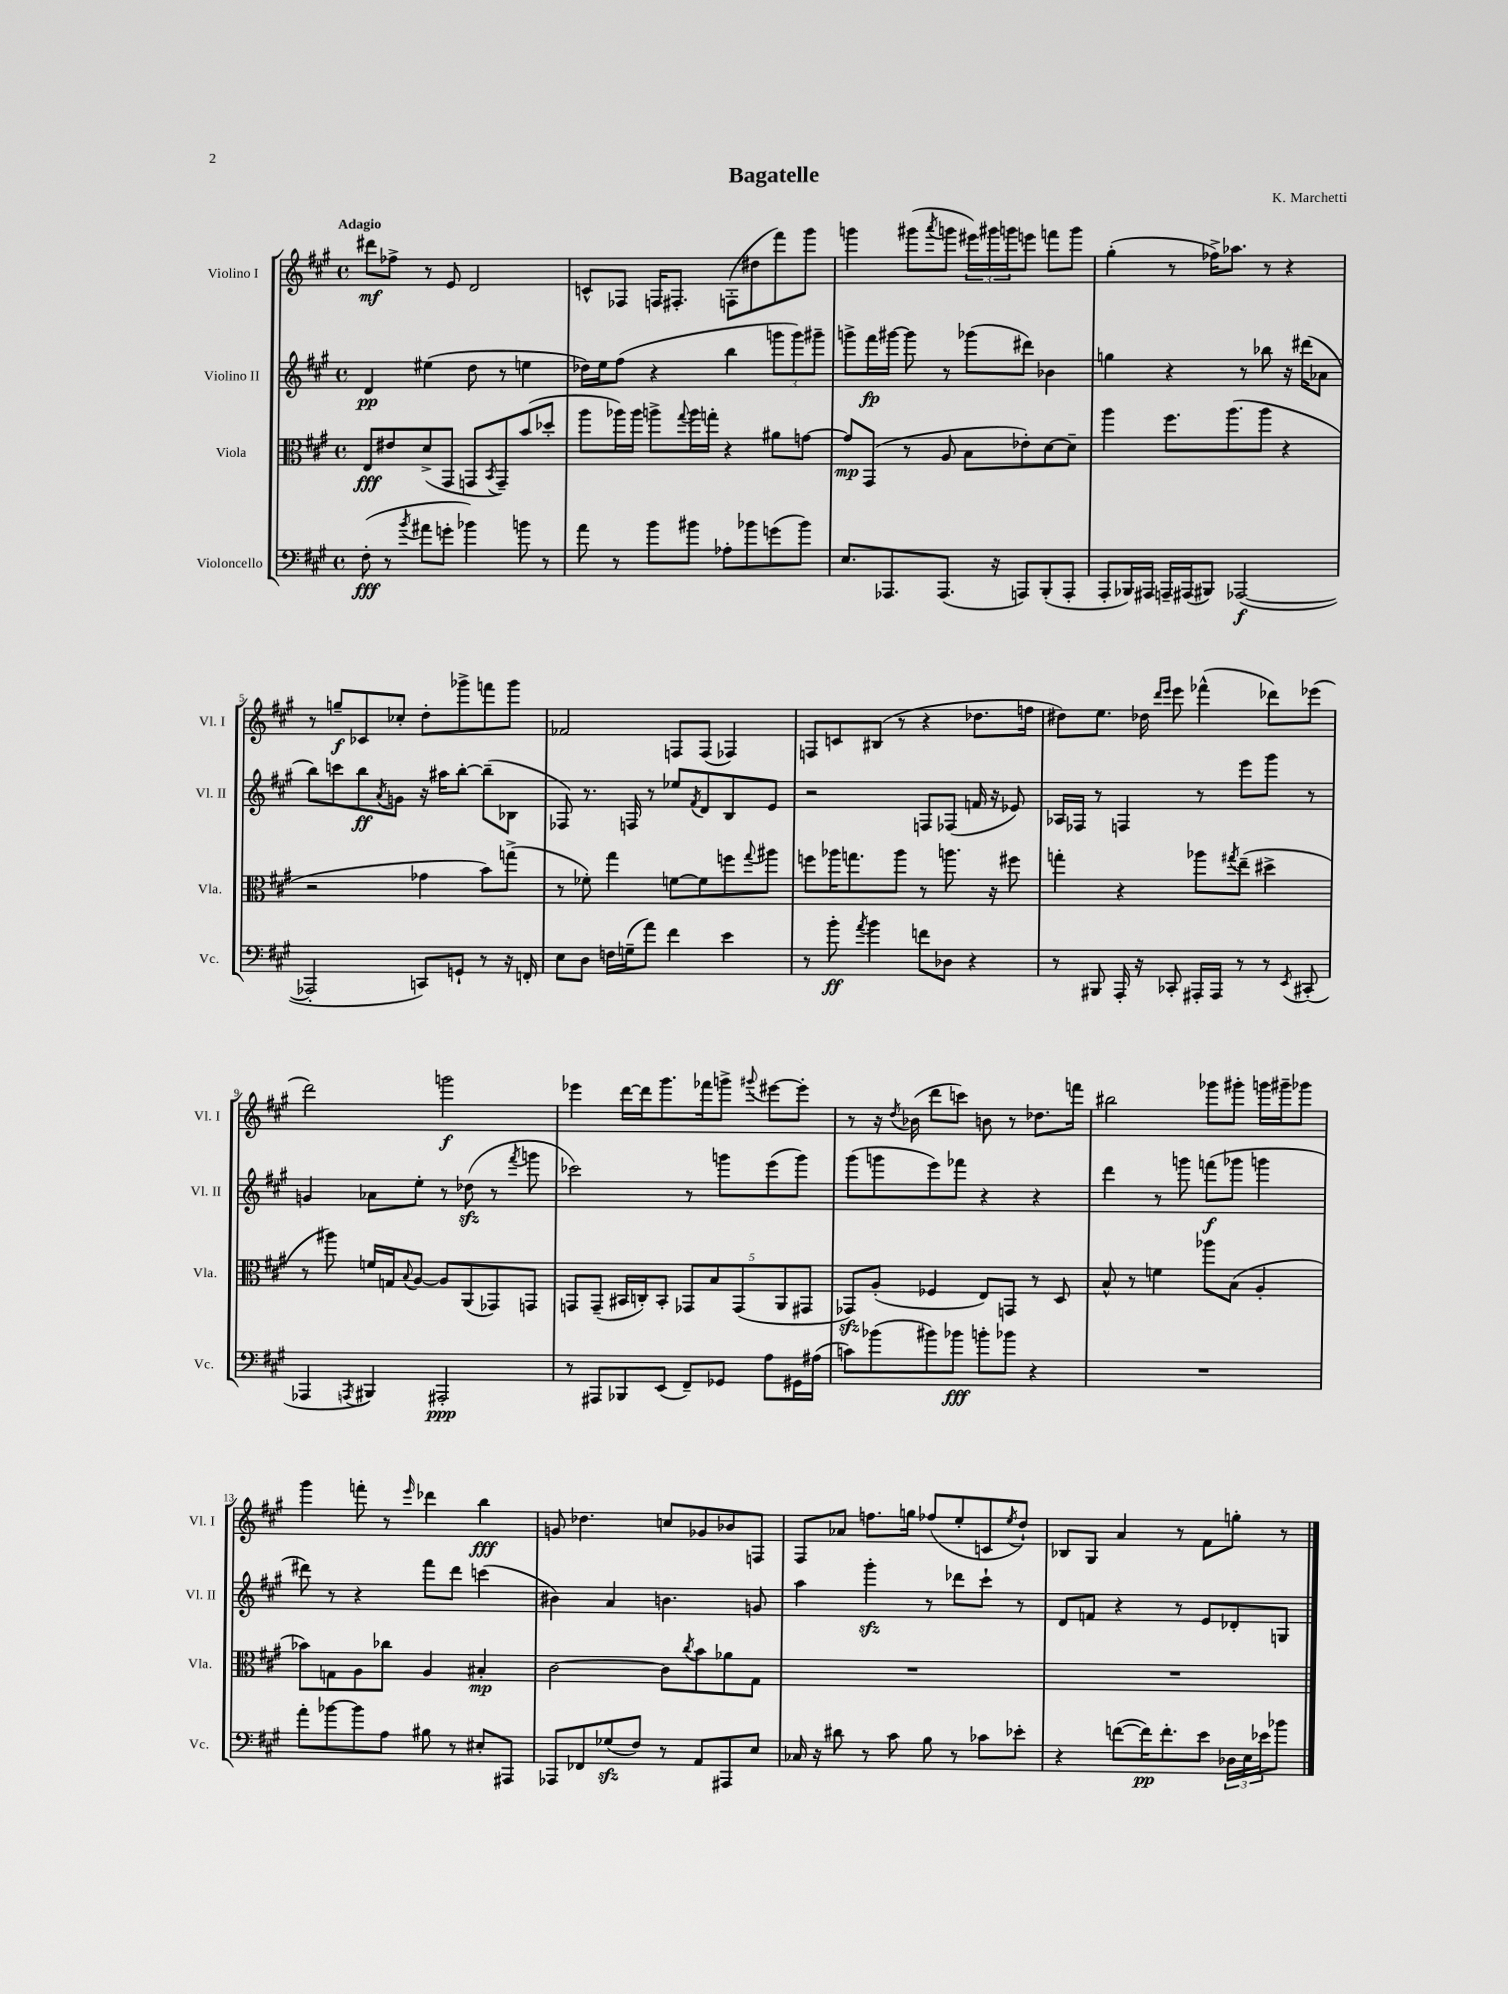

**kern	**dynam	**kern	**dynam	**kern	**dynam	**kern	**dynam
*part4	*part4	*part3	*part3	*part2	*part2	*part1	*part1
*staff4	*staff4	*staff3	*staff3	*staff2	*staff2	*staff1	*staff1
*I"Violoncello	*	*I"Viola	*	*I"Violino II	*	*I"Violino I	*
*I'Vc.	*	*I'Vla.	*	*I'Vl. II	*	*I'Vl. I	*
*clefF4	*	*clefC3	*	*clefG2	*	*clefG2	*
*k[f#c#g#]	*	*k[f#c#g#]	*	*k[f#c#g#]	*	*k[f#c#g#]	*
*M4/4	*	*M4/4	*	*M4/4	*	*M4/4	*
*met(c)	*	*met(c)	*	*met(c)	*	*met(c)	*
=1	=1	=1	=1	=1	=1	=1	=1
!	!	!	!	!	!	!LO:TX:a:B:t=Adagio	!
(8F#'\	fff	8E/L	fff	4d/	pp	8ddd#X\L	mf
8r	.	8e#X/	.	.	.	8ff-X^\J	.
8qb/	.	.	.	.	.	.	.
8a#X\L	.	(8d^/	.	(4ee#X\	.	8r	.
8gn'\J	.	8GG#/J	.	.	.	8e/	.
4b-X\)	.	8GGn/L	.	8dd\	.	2d/	.
.	.	8qBB/	.	.	.	.	.
.	.	8GG~/)	.	8r	.	.	.
8bn\	.	(8b/	.	4een\	.	.	.
8r	.	8dd-X'/J	.	.	.	.	.
=2	=2	=2	=2	=2	=2	=2	=2
8a\	.	8aa\L	.	16dd-X\LL)	.	8cn^^/L	.
.	.	.	.	16ee\J	.	.	.
8r	.	16aa-X\L)	.	(8ff#\J	.	8F-X/J	.
.	.	16aa-\JJ	.	.	.	.	.
8b\L	.	8aan^\L	.	4r	.	16Fn/KL	.
.	.	.	.	.	.	8.F#X'/J	.
.	.	8qqgg#/	.	.	.	.	.
8b#X\J	.	16aa\L	.	.	.	.	.
.	.	16ggn'\JJ	.	.	.	.	.
8A-X'\L	.	4r	.	4bb\	.	(8Fn'\L	.
8b-X\	.	.	.	.	.	8dd#X\	.
(8gn\	.	8a#X\L	.	12gggn\L	.	8fff#\)	.
.	.	.	.	12ggg\)	.	.	.
8b-\J)	.	[8gn\J	.	.	.	8ggg#\J	.
.	.	.	.	12ggg#X~\J	.	.	.
=3	=3	=3	=3	=3	=3	=3	=3
8.E/L	.	8g/L]	mp	8gggn^\L	.	4gggn\	.
.	.	(8GG#/J	.	16fff#\L	fp	.	.
8.AAA-X/	.	.	.	[16ggg#X\JJ	.	.	.
.	.	8r	.	8ggg#\]	.	(8ggg#X\L	.
.	.	.	.	.	.	8qaaa/	.
(8.AAA-/J	.	8A/	.	8r	.	8gggn\J	.
.	.	8B\L	.	(8ggg-X\L	.	24eee#X\LL)	.
.	.	.	.	.	.	24ggg#X\	.
16r	.	.	.	.	.	.	.
.	.	.	.	.	.	24gggn\J	.
8AAAn/L)	.	8e-X'\)	.	8ddd#X\J)	.	8eeen\J	.
(8BBB'/	.	[8d\	.	4b-X\	.	8fffn\L	.
8AAA'/J	.	8d~\J]	.	.	.	8ggg\J	.
=4	=4	=4	=4	=4	=4	=4	=4
8AAA'/L	.	4aa\	.	4ggn\	.	(4gg#'\	.
16BBB-X/L)	.	.	.	.	.	.	.
16AAA#X/JJ	.	.	.	.	.	.	.
16AAAn~/LL	.	8.ff#\L	.	4r	.	8r	.
(16AAA#X/J	.	.	.	.	.	.	.
8BBB#X/J)	.	.	.	.	.	16ff-X^\KL)	.
.	.	(8.aa\	.	.	.	8.aa-X\J	.
([2AAA-X/	f	.	.	8r	.	.	.
.	.	8aa\J	.	8bb-X\	.	8r	.
.	.	4r	.	16r	.	4r	.
.	.	.	.	(16ddd#X\KL	.	.	.
.	.	.	.	8a-X\J	.	.	.
!!LO:LB:g=z
=5	=5	=5	=5	=5	=5	=5	=5
2AAA-X'/]	.	2r	.	8bb\L)	.	8r	.
.	.	.	.	8cccn\	.	8ggn~/L	f
.	.	.	.	8bb\	ff	8c-X/	.
.	.	.	.	8qa/	.	.	.
.	.	.	.	8gn\J	.	8cc-X'/J	.
8CCn/L)	.	4g-X\	.	16r	.	8dd'\L	.
.	.	.	.	16aa#X\KL	.	.	.
8GGn`/J	.	.	.	[8bb'\J	.	8ggg-X^\	.
8r	.	8b\L)	.	(8bb~\L]	.	8fffn\	.
16r	.	(8ggn^\J	.	8B-X\J	.	8ggg-\J	.
16FFn'/	.	.	.	.	.	.	.
=6	=6	=6	=6	=6	=6	=6	=6
8E\L	.	8r	.	8F-X/)	.	2f-X/	.
8D\J	.	8f-X'\)	.	8.r	.	.	.
16Fn\LL	.	4gg#\	.	.	.	.	.
(16Gn~\J	.	.	.	16Fn/	.	.	.
8a\J)	.	.	.	8r	.	.	.
4f#\	.	[8fn\L	.	8ee-X/L	.	8Fn/L	.
.	.	.	.	8qf#/	.	.	.
.	.	8f\]	.	8d/	.	(8F/J	.
4e\	.	8ffn\	.	8B/	.	4F-X/)	.
.	.	8qqgg#/	.	.	.	.	.
.	.	8aa#X\J	.	8e/J	.	.	.
=7	=7	=7	=7	=7	=7	=7	=7
8r	.	8ffn\L	.	2r	.	8Fn/L	.
8b'\	ff	16aa-X\K	.	.	.	8cn/	.
.	.	8.ggn\	.	.	.	.	.
8qa/	.	.	.	.	.	.	.
4b\	.	.	.	.	.	(8B#X/J	.
.	.	8aa-\J	.	.	.	8r	.
8fn\L	.	8r	.	8Fn/L	.	4r	.
8D-X\J	.	8.aan\	.	(8F-X/J	.	.	.
4r	.	.	.	16fn/	.	8.dd-X\L	.
.	.	16r	.	16r	.	.	.
.	.	8ff#X\	.	8e-X/)	.	.	.
.	.	.	.	.	.	16ffn\Jk	.
=8	=8	=8	=8	=8	=8	=8	=8
8r	.	4ggn'\	.	16A-X/LL	.	8dd#X\L)	.
.	.	.	.	16F-X/JJ	.	.	.
8BBB#X/	.	.	.	8r	.	8.ee\J	.
16AAA'/	.	4r	.	4Fn/	.	.	.
16r	.	.	.	.	.	16dd-X\	.
.	.	.	.	.	.	16qqddd/LL	.
.	.	.	.	.	.	16qqeee/JJ	.
8CC-X'/	.	.	.	.	.	8eee\	.
16AAA#X'/LL	.	8aa-X\L	.	8r	.	(4fff-X^^\	.
16AAA#/JJ	.	.	.	.	.	.	.
.	.	8qgg#X/	.	.	.	.	.
8r	.	(8ee~\J	.	8eee\L	.	.	.
8r	.	4dd#X^\	.	8ggg#\J	.	8ddd-X\L)	.
8qEE/	.	.	.	.	.	.	.
(8CC#X'/	.	.	.	8r	.	(8eee-X\J	.
!!LO:LB:g=z
=9	=9	=9	=9	=9	=9	=9	=9
4AAA-X/	.	8r	.	4gn/	.	2ddd\)	.
.	.	8aa#X\)	.	.	.	.	.
8qAAAn/	.	.	.	.	.	.	.
4BBB#X/)	.	16fn/LL	.	8a-X\L	.	.	.
.	.	16Gn/J	.	.	.	.	.
.	.	8qqB/	.	.	.	.	.
.	.	[8A/J	.	8ee'\J	.	.	.
2AAA#X'/	ppp	8A/L]	.	8r	.	2gggn\	f
.	.	(8AA/	.	(8dd-Xzz\	.	.	.
.	.	8GG-X/)	.	8r	.	.	.
.	.	.	.	8qfff#/	.	.	.
.	.	8GGn/J	.	8gggn\	.	.	.
=10	=10	=10	=10	=10	=10	=10	=10
8r	.	8GGn/L	.	2ccc-X\)	.	4eee-X\	.
8AAA#X/L	.	(8GG~/J	.	.	.	.	.
8BBB-X/	.	16BB#X/LL	.	.	.	[16ddd\LL	.
.	.	16Cn'/J)	.	.	.	16ddd\J]	.
(8EE/J	.	8BB#'/J	.	.	.	8.ggg#\	.
8FF#~/L)	.	10GG-X/L	.	8r	.	.	.
.	.	.	.	.	.	16fff-X\k	.
.	.	10B/	.	.	.	.	.
8GG-X/J	.	.	.	8gggn\L	.	8gggn^\J	.
.	.	(10GG-/	.	.	.	.	.
.	.	.	.	.	.	8qqggg#X/	.
8A\L	.	.	.	(8eee\	.	[8eee#X\L	.
.	.	10AA/	.	.	.	.	.
16GG#X\L	.	.	.	8ggg\J)	.	8eee#'\J]	.
.	.	10GG#X/J	.	.	.	.	.
(16A#X\JJ	.	.	.	.	.	.	.
=11	=11	=11	=11	=11	=11	=11	=11
8cn\L)	.	8GG-Xzz/L)	.	(8ggg#\L	.	8r	.
(8b-X\	.	(8A'/J	.	8gggn\	.	16r	.
.	.	.	.	.	.	8qdd/	.
.	.	.	.	.	.	(16b-X\	.
8b#X\)	.	4F-X/	.	8eee\)	.	8ddd\L	.
8b-X\J	fff	.	.	8fff-X\J	.	8cccn\J)	.
8bn'\L	.	8E/L)	.	4r	.	8bn\	.
8b-X\J	.	8GGn/J	.	.	.	8r	.
4r	.	8r	.	4r	.	8.dd-X\L	.
.	.	8D/	.	.	.	.	.
.	.	.	.	.	.	16fffn\Jk	.
=12	=12	=12	=12	=12	=12	=12	=12
1r	.	8B^^/	.	4ddd\	.	2bb#X\	.
.	.	8r	.	.	.	.	.
.	.	4fn\	.	8r	.	.	.
.	.	.	.	8gggn\	.	.	.
.	.	8aa-X\L	.	(8fffn\L	f	8ggg-X\L	.
.	.	(8B\J	.	8ggg-X\J	.	8ggg#X'\J	.
.	.	4A'/	.	4gggn\	.	16gggn\LL	.
.	.	.	.	.	.	16ggg#X~\J	.
.	.	.	.	.	.	8ggg-X\J	.
!!LO:LB:g=z
=13	=13	=13	=13	=13	=13	=13	=13
8a'\L	.	8b-X\L)	.	8ddd#X\)	.	4ggg#\	.
[8b-X\	.	8Gn\	.	8r	.	.	.
8b-\]	.	8A\	.	4r	.	8fffn'\	.
8A\J	.	8cc-X\J	.	.	.	8r	.
.	.	.	.	.	.	16qqeee/	.
8B#X\	.	4A/	.	8fff#\L	.	4ddd-X\	.
8r	.	.	.	8ddd#\J	.	.	.
8E#X'/L	.	4B#X'/	mp	(4cccn\	.	4bb\	fff
8AAA#X/J	.	.	.	.	.	.	.
=14	=14	=14	=14	=14	=14	=14	=14
8AAA-X/L	.	[2c#\	.	4b#X\)	.	8gn/	.
8FF-X/	.	.	.	.	.	4.dd-X\	.
(8G-Xzz/	.	.	.	4a/	.	.	.
8F#/J)	.	.	.	.	.	.	.
8r	.	8c#\L]	.	4.bn\	.	8ccn/L	.
.	.	8qcc#/	.	.	.	.	.
8AA/L	.	8b\	.	.	.	8g-X/	.
8AAA#X/	.	8a-X\	.	.	.	8b-X/	.
8E/J	.	8G#\J	.	8gn/	.	8Fn/J	.
=15	=15	=15	=15	=15	=15	=15	=15
16C-X/	.	1r	.	4aa\	.	8F#/L	.
16r	.	.	.	.	.	.	.
8d#X\	.	.	.	.	.	8a-X/J	.
8r	.	.	.	4ggg#zz'\	.	8.ffn\L	.
8c#\	.	.	.	.	.	.	.
.	.	.	.	.	.	16ggn\Jk	.
8B\	.	.	.	8r	.	(8ff-X/L	.
8r	.	.	.	8ddd-X\L	.	8ee'/	.
8c-X\L	.	.	.	8ccc#`\J	.	8cn/	.
.	.	.	.	.	.	8qee/	.
8e-X'\J	.	.	.	8r	.	8dd`/J)	.
=16	=16	=16	=16	=16	=16	=16	=16
4r	.	1r	.	8d/L	.	8B-X/L	.
.	.	.	.	8fn/J	.	8G#/J	.
([8fn\L	.	.	.	4r	.	4a/	.
16f\K])	pp	.	.	.	.	.	.
8.f'\	.	.	.	.	.	.	.
.	.	.	.	8r	.	8r	.
8e\J	.	.	.	8e/L	.	8f#\L	.
24D-X\LL	.	.	.	8d-X'/	.	8ggn'\J	.
24E\	.	.	.	.	.	.	.
24e-X\J	.	.	.	.	.	.	.
8b-X\J	.	.	.	8Gn/J	.	8r	.
==	==	==	==	==	==	==	==
*-	*-	*-	*-	*-	*-	*-	*-
